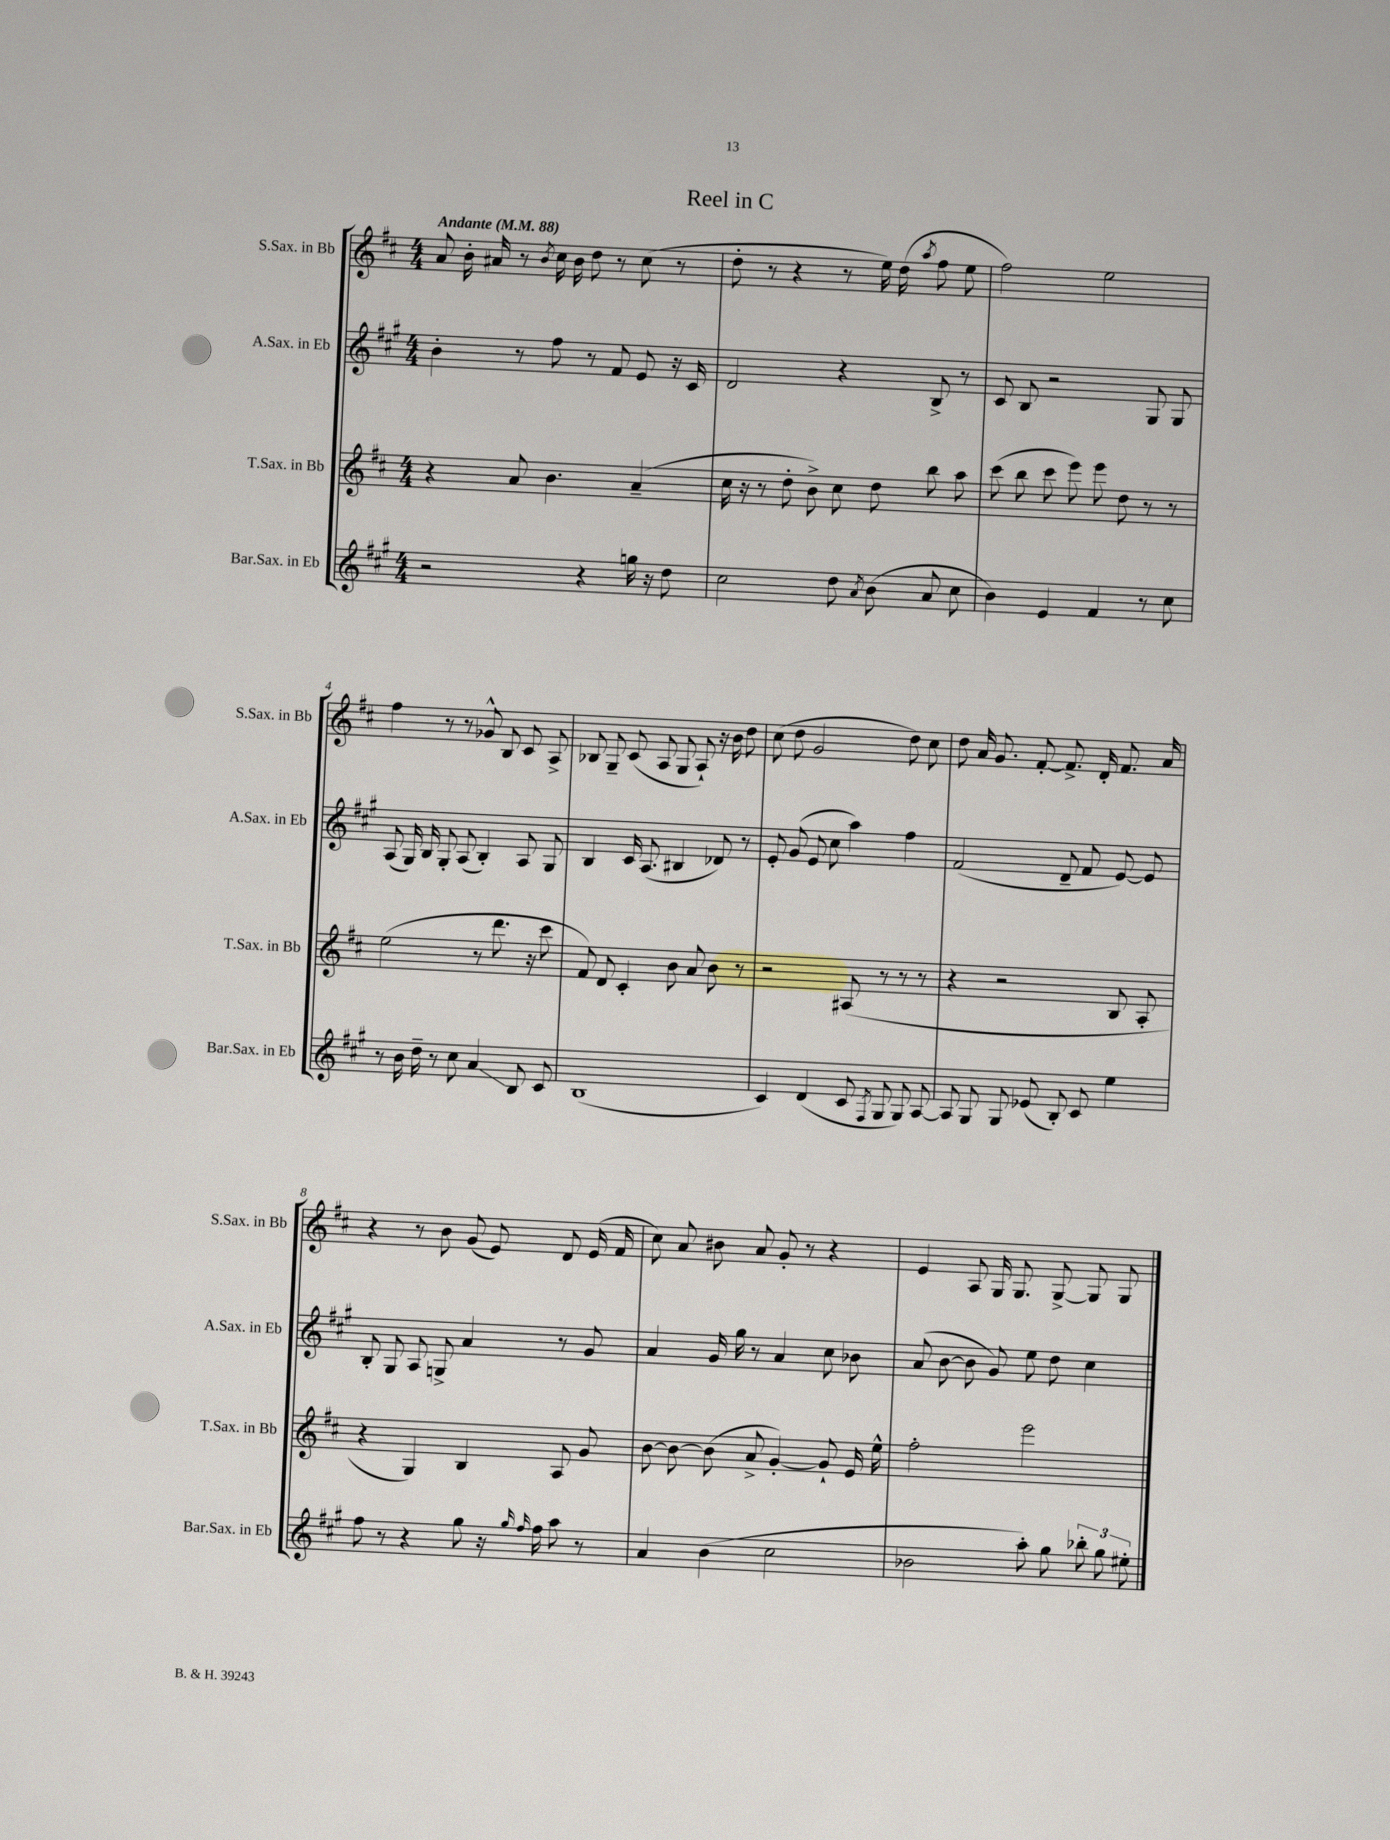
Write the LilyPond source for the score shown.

\header { title = "Reel in C" }
<<
\new StaffGroup <<
\new Staff = "s0" \with { instrumentName = "S.Sax. in Bb" shortInstrumentName = "S.Sax. in Bb" } {
    \clef treble \key d \major \numericTimeSignature \time 4/4 \tempo "Andante" 4 = 88
    \autoBeamOff a'8 b'16-. ais'16 r8 \acciaccatura { b'8 } cis''16 b'16 d''8 r8 cis''8( r8 |
    d''8-. r8 r4 r8 e''16) d''16( \acciaccatura { a''8 } fis''8 e''8 |
    fis''2) e''2 |
    fis''4 r8 r8 ges'8-^ b8 cis'8 a8-> |
    bes8 g8-- cis'8( a8 g8 a8-!) r16 b'16 d''8 |
    cis''8( d''8 g'2 d''8) cis''8 |
    d''8 a'16 g'8. fis'8~-. fis'8.-> d'16-. fis'8. a'16 |
    r4 r8 b'8 g'8( e'8) d'8 e'16( fis'16 |
    cis''8) a'8 bis'8 a'8 g'8-. r8 r4 |
    e'4 a8 g16 g8. g8~-> g8 g8 \bar "|." |
}
\new Staff = "s1" \with { instrumentName = "A.Sax. in Eb" shortInstrumentName = "A.Sax. in Eb" } {
    \clef treble \key a \major \numericTimeSignature \time 4/4
    \autoBeamOff b'4-. r8 fis''8 r8 fis'8 e'8 r16 cis'16 |
    d'2 r4 b8-> r8 |
    cis'8 b8 r2 gis8 gis8 |
    a8( gis16) b16 gis8-. a8( b4-.) a8 gis8 |
    b4 cis'16 a8.( bis4 des'8) r8 |
    e'8-. gis'8( e'8 cis''8 a''4) fis''4 |
    fis'2( d'8-- fis'8 e'8~) e'8 |
    b8-. gis8 a8 g8-> a'4 r8 gis'8 |
    a'4 gis'16 gis''16 r8 a'4 cis''8 bes'8 |
    a'8( b'8~ b'8 gis'8) e''8 d''8 cis''4 \bar "|." |
}
\new Staff = "s2" \with { instrumentName = "T.Sax. in Bb" shortInstrumentName = "T.Sax. in Bb" } {
    \clef treble \key d \major \numericTimeSignature \time 4/4
    \autoBeamOff r4 a'8 b'4. a'4--( |
    cis''16 r16 r8 d''8-. b'8->) cis''8 d''8 b''8 a''8 |
    cis'''8( b''8 cis'''8 e'''8) e'''8 d''8 r8 r8 |
    e''2( r8 d'''8. r16 cis'''8 |
    fis'8) d'8 cis'4-. b'8 a'8 b'8 r8 |
    r2 ais8( r8 r8 r8 |
    r4 r2 b8 a8-. |
    r4 g4) b4 a8 g'8 |
    b'8~ b'8~ b'8( a'8-> g'4~-.) g'8-! e'16 e''16-^ |
    fis''2-. e'''2 \bar "|." |
}
\new Staff = "s3" \with { instrumentName = "Bar.Sax. in Eb" shortInstrumentName = "Bar.Sax. in Eb" } {
    \clef treble \key a \major \numericTimeSignature \time 4/4
    \autoBeamOff r2 r4 g''16 r16 d''8 |
    cis''2 d''8 \acciaccatura { a'8 } b'8( a'8 cis''8 |
    b'4) e'4 fis'4 r8 cis''8 |
    r8 b'16 d''16-- r8 cis''8 a'4\glissando b8 cis'8 |
    b1( |
    cis'4) d'4( cis'8 \acciaccatura { fis8 } gis8 gis8) a8~ |
    a8 gis8 gis8 ees'8( b8-.) cis'8 e''4 |
    fis''8 r8 r4 gis''8 r16 \grace { gis''16 fis''16 } fis''16 a''8 r8 |
    a'4 b'4( cis''2 |
    bes'2 a''8-.) gis''8 \tuplet 3/2 { bes''8-. gis''8 eis''8-. } \bar "|." |
}
>>
>>
